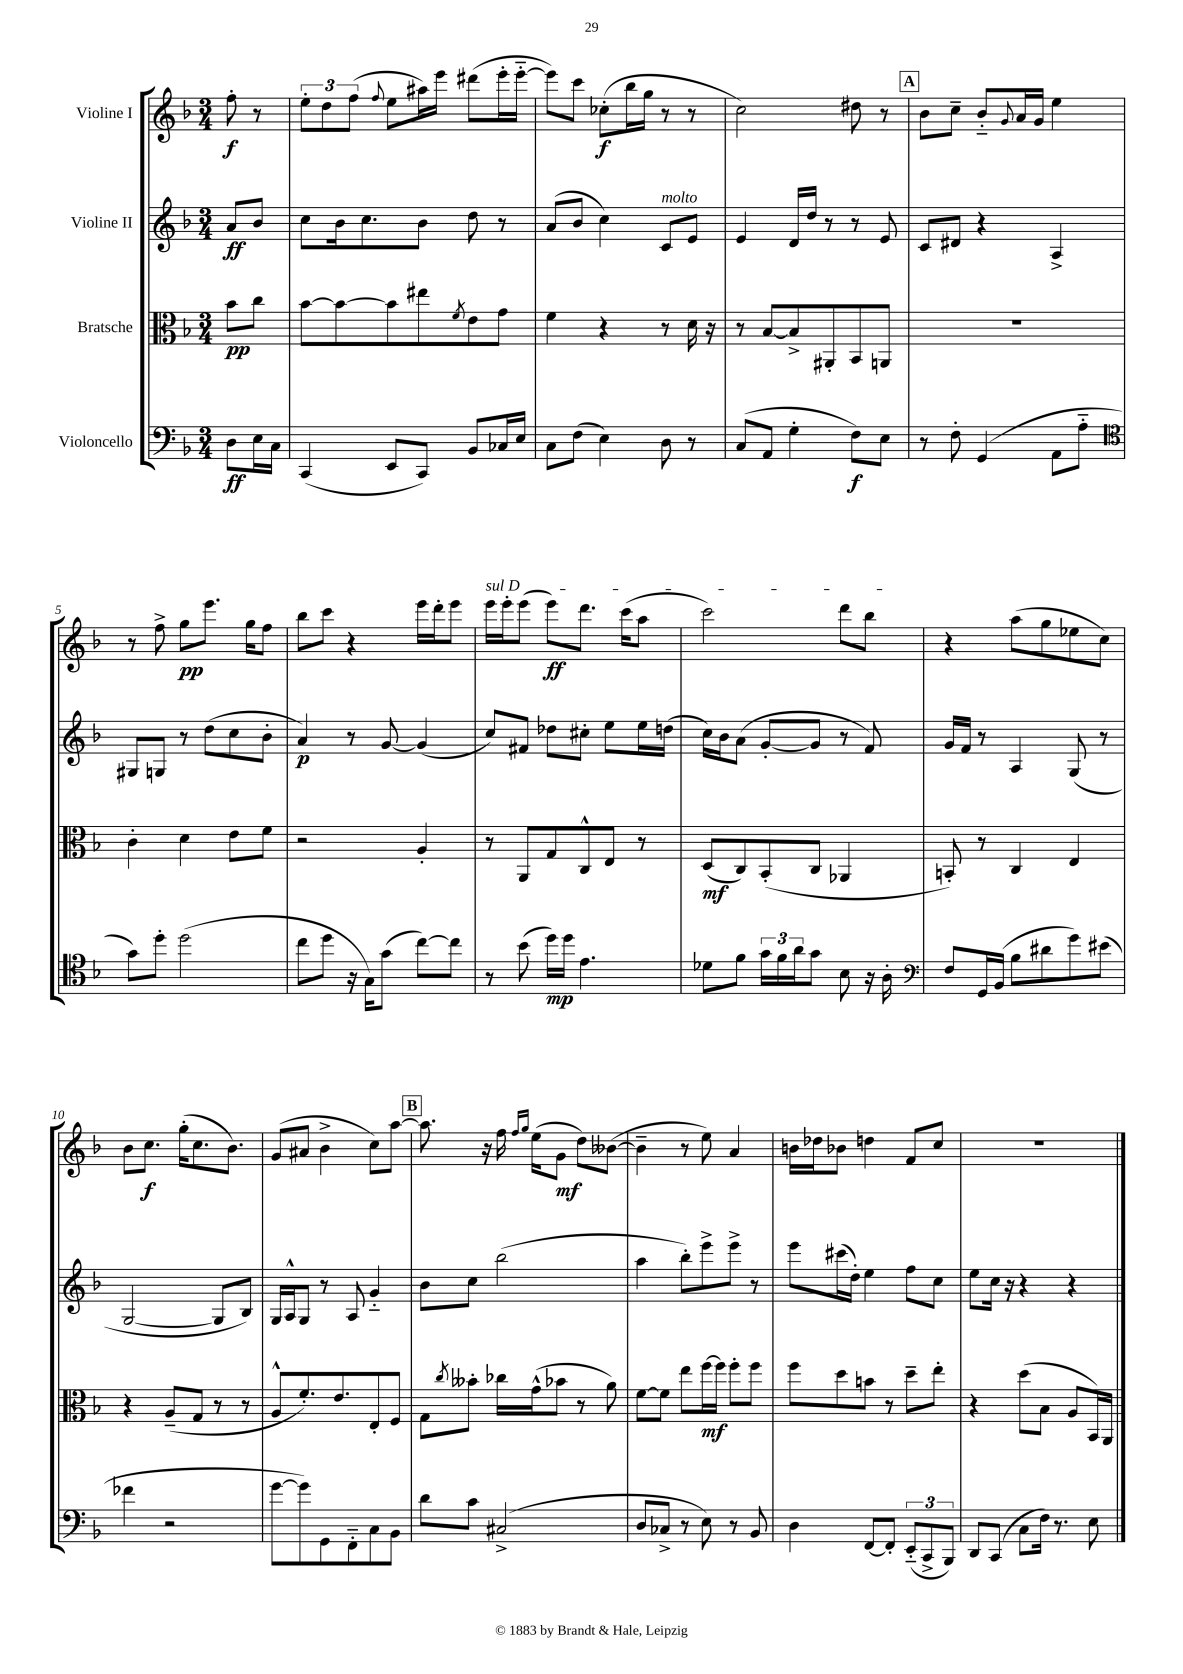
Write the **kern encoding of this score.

**kern	**dynam	**kern	**dynam	**kern	**dynam	**kern	**dynam
*part4	*part4	*part3	*part3	*part2	*part2	*part1	*part1
*staff4	*staff4	*staff3	*staff3	*staff2	*staff2	*staff1	*staff1
*I"Violoncello	*	*I"Bratsche	*	*I"Violine II	*	*I"Violine I	*
*clefF4	*	*clefC3	*	*clefG2	*	*clefG2	*
*k[b-]	*	*k[b-]	*	*k[b-]	*	*k[b-]	*
*M3/4	*	*M3/4	*	*M3/4	*	*M3/4	*
=	=	=	=	=	=	=	=
8D\L	ff	8b-\L	pp	8a/L	ff	8ff'\	f
16E\L	.	8cc\J	.	8b-/J	.	8r	.
16C\JJ	.	.	.	.	.	.	.
=1	=1	=1	=1	=1	=1	=1	=1
(4CC/	.	[8b-\L	.	8cc\L	.	12ee'\L	.
.	.	.	.	.	.	12dd\	.
.	.	8b-\_	.	16b-\k	.	.	.
.	.	.	.	.	.	(12ff\J	.
.	.	.	.	8.cc\	.	.	.
.	.	.	.	.	.	8qqff/	.
8EE/L	.	8b-\]	.	.	.	8ee\L	.
8CC/J)	.	8ee#X\	.	8b-\J	.	16aa#X\L)	.
.	.	.	.	.	.	16eee\JJ	.
.	.	8qf/	.	.	.	.	.
8BB-/L	.	8e\	.	8dd\	.	(8ddd#X\L	.
16C-X/L	.	8g\J	.	8r	.	16eee'\L	.
16E/JJ	.	.	.	.	.	[16eee\JJ	.
=2	=2	=2	=2	=2	=2	=2	=2
8C\L	.	4f\	.	(8a/L	.	8eee\L])	.
(8F\J	.	.	.	8b-/J	.	8ccc\J	.
4E\)	.	4r	.	4cc\)	.	(8cc-X'\L	f
.	.	.	.	.	.	16bb-\L	.
.	.	.	.	.	.	16gg\JJ	.
!	!	!	!	!LO:TX:a:i:t=molto	!	!	!
8D\	.	8r	.	8c/L	.	8r	.
8r	.	16d\	.	8e/J	.	8r	.
.	.	16r	.	.	.	.	.
=3	=3	=3	=3	=3	=3	=3	=3
(8C/L	.	8r	.	4e/	.	2cc\)	.
8AA/J	.	[8B-/L	.	.	.	.	.
4G'\	.	8B-^/]	.	16d/LL	.	.	.
.	.	.	.	16dd/JJ	.	.	.
.	.	8AA#X'/	.	8r	.	.	.
8F\L)	f	8BB-/	.	8r	.	8dd#X\	.
8E\J	.	8AAn/J	.	8e/	.	8r	.
!!LO:REH:place=s1:t=A
=4	=4	=4	=4	=4	=4	=4	=4
8r	.	2.r	.	8c/L	.	8b-\L	.
8F'\	.	.	.	8d#X/J	.	8cc~\J	.
(4GG/	.	.	.	4r	.	8b-/L	.
.	.	.	.	.	.	8qqg/	.
.	.	.	.	.	.	16a/L	.
.	.	.	.	.	.	16g/JJ	.
8AA\L	.	.	.	4A^/	.	4ee\	.
8A\J	.	.	.	.	.	.	.
!!LO:LB:g=z
=5	=5	=5	=5	=5	=5	=5	=5
*clefC4	*	*	*	*	*	*	*
8g\L)	.	4c'\	.	8G#X/L	.	8r	.
8dd'\J	.	.	.	8Gn/J	.	8ff^\	.
(2dd\	.	4d\	.	8r	.	8gg\L	pp
.	.	.	.	(8dd\L	.	8.eee\J	.
.	.	8e\L	.	8cc\	.	.	.
.	.	.	.	.	.	16gg\KL	.
.	.	8f\J	.	8b-'\J	.	8ff\J	.
=6	=6	=6	=6	=6	=6	=6	=6
8cc\L	.	2r	.	4a/)	p	8bb-\L	.
8dd\J	.	.	.	.	.	8ccc\J	.
16r	.	.	.	8r	.	4r	.
16G\KL)	.	.	.	.	.	.	.
(8g\J	.	.	.	[8g/	.	.	.
[8cc\L)	.	4A'/	.	(4g/]	.	16eee\LL	.
.	.	.	.	.	.	16ddd'\J	.
8cc\J]	.	.	.	.	.	8eee\J	.
=7	=7	=7	=7	=7	=7	=7	=7
!	!	!	!	!	!	!LO:TX:a:i:t=sul D	!
8r	.	8r	.	8cc/L)	.	16eee\LL	.
.	.	.	.	.	.	16eee'\J	.
(8b-\	.	8AA/L	.	8f#X/J	.	(8eee\J	.
16dd\LL)	mp	8G/	.	8dd-X\L	.	8eee\L)	ff
16dd\JJ	.	.	.	.	.	.	.
4.e\	.	8C^^/	.	8cc#X'\J	.	8.ddd\J	.
.	.	8E/J	.	8ee\L	.	.	.
.	.	.	.	.	.	(16ccc\KL	.
.	.	8r	.	16ee\L	.	8aa\J	.
.	.	.	.	(16ddn\JJ	.	.	.
=8	=8	=8	=8	=8	=8	=8	=8
8d-X\L	.	(8D/L	mf	16cc\LL)	.	2ccc\)	.
.	.	.	.	16b-\J	.	.	.
8f\J	.	8C/)	.	(8a\J	.	.	.
24g\LL	.	(8BB-'/	.	[8g'/L	.	.	.
24f\	.	.	.	.	.	.	.
24a\J	.	.	.	.	.	.	.
8g\J	.	8C/J	.	8g/J]	.	.	.
8B-\	.	4AA-X/	.	8r	.	8ddd\L	.
16r	.	.	.	8f/)	.	8bb-\J	.
16A'\	.	.	.	.	.	.	.
=9	=9	=9	=9	=9	=9	=9	=9
*clefF4	*	*	*	*	*	*	*
8F/L	.	8BBn'/)	.	16g/LL	.	4r	.
.	.	.	.	16f/JJ	.	.	.
16GG/L	.	8r	.	8r	.	.	.
(16BB-/JJ	.	.	.	.	.	.	.
8B-\L	.	4C/	.	4A/	.	(8aa\L	.
8d#X\	.	.	.	.	.	8gg\	.
8g\)	.	4E/	.	(8G/	.	8ee-X\	.
(8e#X\J	.	.	.	8r	.	8cc\J)	.
!!LO:LB:g=z
=10	=10	=10	=10	=10	=10	=10	=10
4f-X\	.	4r	.	[2G/	.	8b-\L	.
.	.	.	.	.	.	8.cc\J	f
2r	.	(8A~/L	.	.	.	.	.
.	.	.	.	.	.	(16gg'\KL	.
.	.	8G/J	.	.	.	8.cc\	.
.	.	8r	.	8G/L]	.	.	.
.	.	.	.	.	.	8.b-\J)	.
.	.	8r	.	8B-/J)	.	.	.
=11	=11	=11	=11	=11	=11	=11	=11
[8g\L	.	8A^^/L	.	16G/LL	.	(8g/L	.
.	.	.	.	16A^^/J	.	.	.
8g\])	.	8.f'/)	.	8G/J	.	8a#X/J	.
8GG\	.	.	.	8r	.	4b-^\	.
.	.	8.e/	.	.	.	.	.
8FF\	.	.	.	8A/	.	.	.
8C\	.	8E'/	.	4g/	.	8cc\L)	.
8BB-\J	.	8F/J	.	.	.	[8aa\J	.
!!LO:REH:place=s1:t=B
=12	=12	=12	=12	=12	=12	=12	=12
8d\L	.	8G\L	.	8b-\L	.	8.aa\]	.
.	.	8qcc/	.	.	.	.	.
8c\J	.	8b--X'\J	.	8cc\J	.	.	.
.	.	.	.	.	.	16r	.
(2C#X^/	.	16cc-X\LL	.	(2bb-\	.	16ff\	.
.	.	.	.	.	.	16qqff/LL	.
.	.	.	.	.	.	16qqgg/JJ	.
.	.	(16g^^\J	.	.	.	(16ee\KL	.
.	.	8b-X\J	.	.	.	8g\J	mf
.	.	8r	.	.	.	8dd\L)	.
.	.	8a\)	.	.	.	([8b--X\J	.
=13	=13	=13	=13	=13	=13	=13	=13
8D/L	.	[8f\L	.	4aa\	.	4b--~\]	.
8C-X^/J	.	8f\J]	.	.	.	.	.
8r	.	8ee\L	.	8bb-'\L)	.	8r	.
8E\)	.	[16ff\L	mf	8eee^\	.	8ee\)	.
.	.	16ff\JJ]	.	.	.	.	.
8r	.	8ff'\L	.	8eee^\J	.	4a/	.
8BB-/	.	8ff\J	.	8r	.	.	.
=14	=14	=14	=14	=14	=14	=14	=14
4D\	.	8ff\L	.	8eee\L	.	16bn\LL	.
.	.	.	.	.	.	16dd-X\J	.
.	.	8dd\	.	(16ccc#X\L	.	8b-X\J	.
.	.	.	.	16dd'\JJ)	.	.	.
[8FF/L	.	8bn\J	.	4ee\	.	4ddn\	.
8FF'/J]	.	8r	.	.	.	.	.
(12EE/L	.	8dd~\L	.	8ff\L	.	8f/L	.
12CC^/	.	.	.	.	.	.	.
.	.	8ee'\J	.	8cc\J	.	8cc/J	.
12BBB-/J)	.	.	.	.	.	.	.
=15	=15	=15	=15	=15	=15	=15	=15
8DD/L	.	4r	.	8ee\L	.	2.r	.
(8CC/J	.	.	.	16cc\Jk	.	.	.
.	.	.	.	16r	.	.	.
8C\L	.	(8dd\L	.	4r	.	.	.
16F\Jk)	.	8B-\J	.	.	.	.	.
8.r	.	.	.	.	.	.	.
.	.	8A/L	.	4r	.	.	.
8E\	.	16BB-/L)	.	.	.	.	.
.	.	16AA/JJ	.	.	.	.	.
==	==	==	==	==	==	==	==
*-	*-	*-	*-	*-	*-	*-	*-
